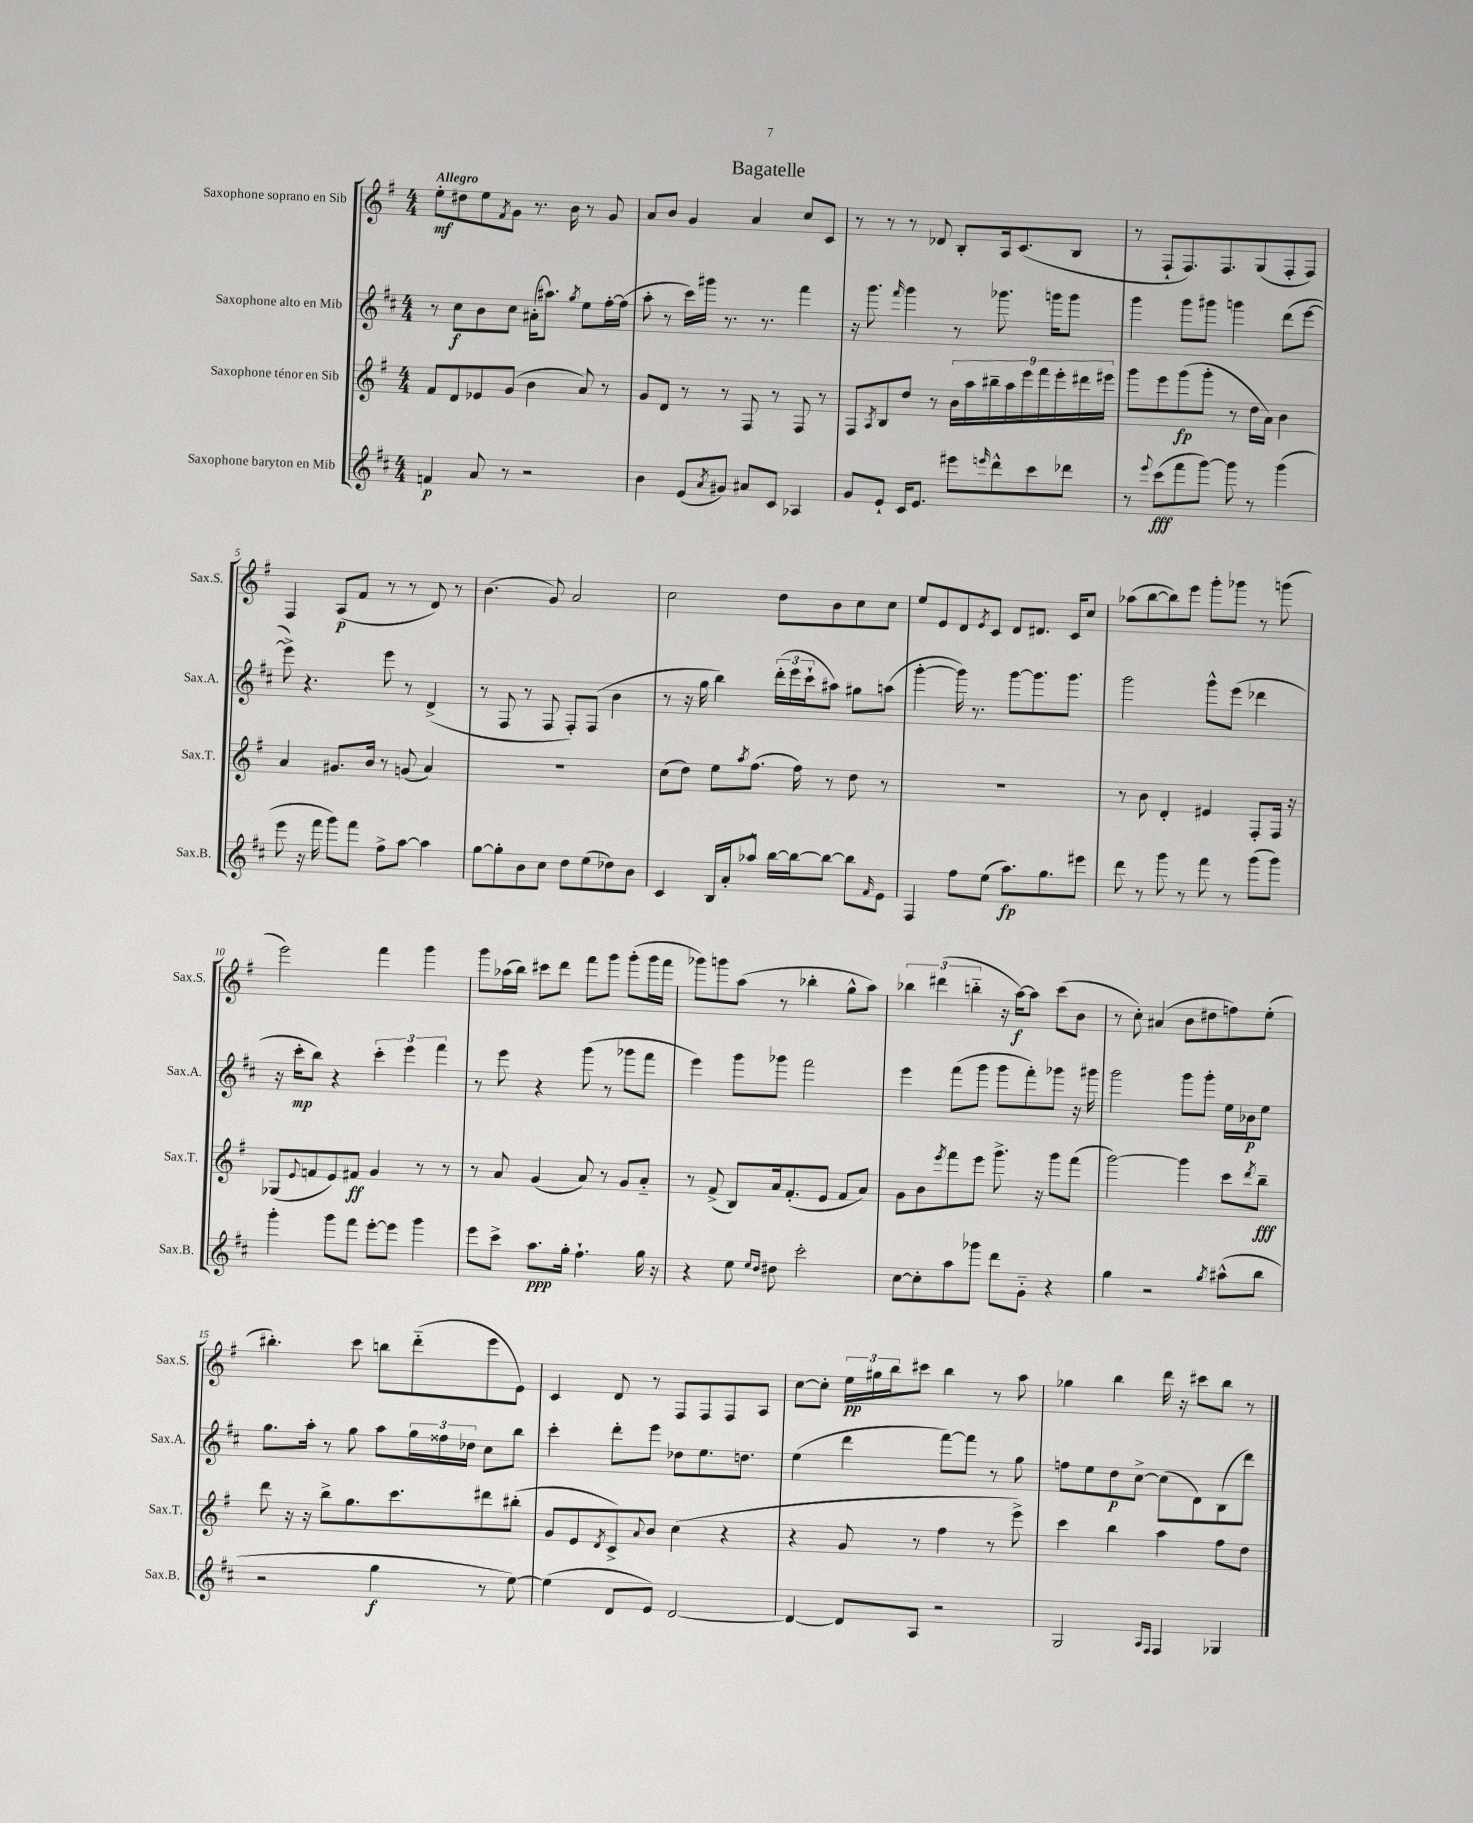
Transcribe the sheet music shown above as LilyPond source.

\header { title = "Bagatelle" }
<<
\new StaffGroup <<
\new Staff = "s0" \with { instrumentName = "Saxophone soprano en Sib" shortInstrumentName = "Sax.S." } {
    \clef treble \key g \major \numericTimeSignature \time 4/4 \tempo "Allegro"
    e''8-.\mf dis''8 e''8 \acciaccatura { fis'8 } g'8 r8. b'16 r8 g'8 |
    a'8 b'8 g'4 a'4 c''8 c'8 |
    r8 r8 r8 des'8 b8-. a16 c'8.( b8 |
    r8 fis8-! fis8.) fis8. g8( fis8-. fis8) |
    fis4 a8\p( fis'8 r8 r8 d'8) r8 |
    b'4.( g'8) a'2 |
    c''2 d''8 b'8 c''8 c''8 |
    e''8 e'8 d'8 \acciaccatura { e'8 } c'8 d'8 dis'8. c'16 c''8 |
    aes''8( b''8~ b''8) e'''8 g'''8-. ges'''8 r8 g'''8( |
    e'''2) fis'''4 g'''4 |
    g'''8 aes''16( b''16) cis'''8 d'''8 fis'''8 g'''8 g'''8-.( g'''16 fis'''16 |
    ges'''8) g'''8 a''8( r8 bes''4-. g''8-^ a''8) |
    \tuplet 3/2 { bes''4 dis'''4( b''4-_ } r16 a''16~\f) a''8 c'''8( b'8 |
    r8 c''8-.) ais'4( b'8 dis''8 f''8) e''8-.( |
    bis''4.-.) c'''8 b''8 d'''8-_( e'''8 e'8) |
    c'4 d'8 r8 fis8 fis8 fis8 a8 |
    c''8~ c''8-. \tuplet 3/2 { e''16\pp gis''16 b''16 } cis'''8 b''4 r8 a''8 |
    ges''4 b''4 d'''16 r16 cis'''8 b''8 r8 \bar "|." |
}
\new Staff = "s1" \with { instrumentName = "Saxophone alto en Mib" shortInstrumentName = "Sax.A." } {
    \clef treble \key d \major \numericTimeSignature \time 4/4
    r8 cis''8\f b'8 cis''8 ais'16-.( ais''8.) \acciaccatura { g''8 } e''8 fis''16~-. fis''16( |
    a''8-. r8 cis'''16) gis'''16 r8. r8. fis'''4 |
    r16 g'''8. \grace { fis'''16 } g'''4 r8 ges'''8. g'''16 g'''8 |
    g'''4 g'''8 gis'''8 g'''4 d'''8( e'''8~ |
    e'''8->) r4. e'''8 r8 d'4->( |
    r8 fis8 r8 fis8 fis8-.) fis8( b'4 |
    r8 r16 g''16 b''4) \tuplet 3/2 { d'''16-.( e'''16 cis'''16-! } ais''8) gis''8 a''8( |
    g'''4~-. g'''16) r8. g'''8~ g'''8. g'''8. |
    g'''2 g'''8-^ e'''8( des'''4 |
    r16 cis'''16-.\mp b''8) r4 \tuplet 3/2 { cis'''4-. e'''4 fis'''4 } |
    r8 e'''8 r4 g'''8( r8 ges'''8 fis'''8 |
    e'''4) g'''8 ges'''8 fis'''2 |
    e'''4 fis'''8( g'''8 g'''8 fis'''8-.) ges'''8 r16 gis'''16 |
    g'''2 g'''8 g'''8-. e''16 bes'16\p e''8 |
    g''8. a''16-. r8 g''8 a''8 \tuplet 3/2 { g''16 fisis''16 des''16 } cis''8 b''8 |
    cis'''4-. d'''8-. e'''8 des''8 e''8. d''8. |
    e''4( d'''4 fis'''8~) fis'''8 r8 g''8 |
    f''8 e''8 d''8\p cis''8~-> cis''8( d'8) b8( d'''8) \bar "|." |
}
\new Staff = "s2" \with { instrumentName = "Saxophone ténor en Sib" shortInstrumentName = "Sax.T." } {
    \clef treble \key g \major \numericTimeSignature \time 4/4
    fis'8 d'8 ees'8 g'8( b'4 a'8) r8 |
    g'8 d'8 r8 r8 fis8 r8 fis8 r8 |
    fis8 \acciaccatura { a8 } b8 d''8 r8 \tuplet 9/8 { b'16 a''16 bis''16-- a''16 e'''16 fis'''16 e'''16-. dis'''16 eis'''16 } |
    g'''8 e'''8 g'''8\fp( g'''8-. r8 d''16 a'16) b'4 |
    a'4 gis'8. b'16 r8 g'8( a'4) |
    R1 |
    c''8( d''8) e''8 \acciaccatura { a''8 } fis''8.( fis''16) r8 d''8 r8 |
    R1 |
    r8 b'8 d'4-. eis'4 fis8-. fis16 r16 |
    ges8( \appoggiatura { e'8 } f'8 e'8) fis'8\ff g'4 r8 r8 |
    r8 a'8 g'4( a'8) r8 g'8 a'8-_ |
    r8 fis'8->( b8) a'16 fis'8.-.( e'8 fis'8 a'8) |
    g'8 b'8 \acciaccatura { e'''8 } fis'''8 e'''8 g'''8.-> r16 g'''8 fis'''8( |
    g'''2~) g'''4 c'''8 \acciaccatura { d'''8 } b''8--\fff |
    d'''8 r16 r16 b''8-> g''8. c'''8. dis'''8 bis''8-.( |
    g'8 e'8 \acciaccatura { d'8 } c'8->) \appoggiatura { a'8 } b'8 c''4( r4 |
    r4 g'8 r8 fis''4 r8 e'''8->) |
    c'''4 b''4 a''4 fis''8 d''8 \bar "|." |
}
\new Staff = "s3" \with { instrumentName = "Saxophone baryton en Mib" shortInstrumentName = "Sax.B." } {
    \clef treble \key d \major \numericTimeSignature \time 4/4
    f'4\p a'8 r8 r2 |
    b'4 e'8( \acciaccatura { a'8 } gis'8) ais'8 cis'8 aes4 |
    g'8 e'8-! cis'16 e'8. eis'''8 \grace { e'''16 } d'''8-^ cis'''8 des'''8 |
    r8 \appoggiatura { e'''8 } cis'''8\fff( fis'''8 g'''8~) g'''8 r8 g'''4( |
    e'''8 r16 fis'''16 g'''8) fis'''8 fis''8-> a''8~ a''4 |
    g''8~ g''8-. b'8 cis''8 d''8 e''8( des''8) b'8 |
    cis'4 b16 a'16-. aes''8-^ b''16~ b''16~ b''8~ b''8 \grace { fis'16 } e'8 |
    fis4 fis''8 e''8( a''8.\fp) g''8. eis'''8 |
    d'''8 r8 g'''8 r8 fis'''8 r8 g'''8( g'''8) |
    g'''4-. g'''8 fis'''8 e'''8~-. e'''8 g'''4 |
    e'''8 cis'''8-> a''8.\ppp g''16-. fis''4.-! g''16 r16 |
    r4 e''8 \grace { e''16 d''16 } dis''8 cis'''2-. |
    cis''8~ cis''8-. a''8 ges'''8 d'''8 g'8-_ r4 |
    g''4 r2 \acciaccatura { g''8 } ais''8-^( b''8 |
    r2 g''4\f r8 e''8~) |
    e''4( d'8 e'8) d'2~ |
    d'4~ d'8 a8 r2 |
    g2 \grace { a16 fis16 } fis4 ges4 \bar "|." |
}
>>
>>
